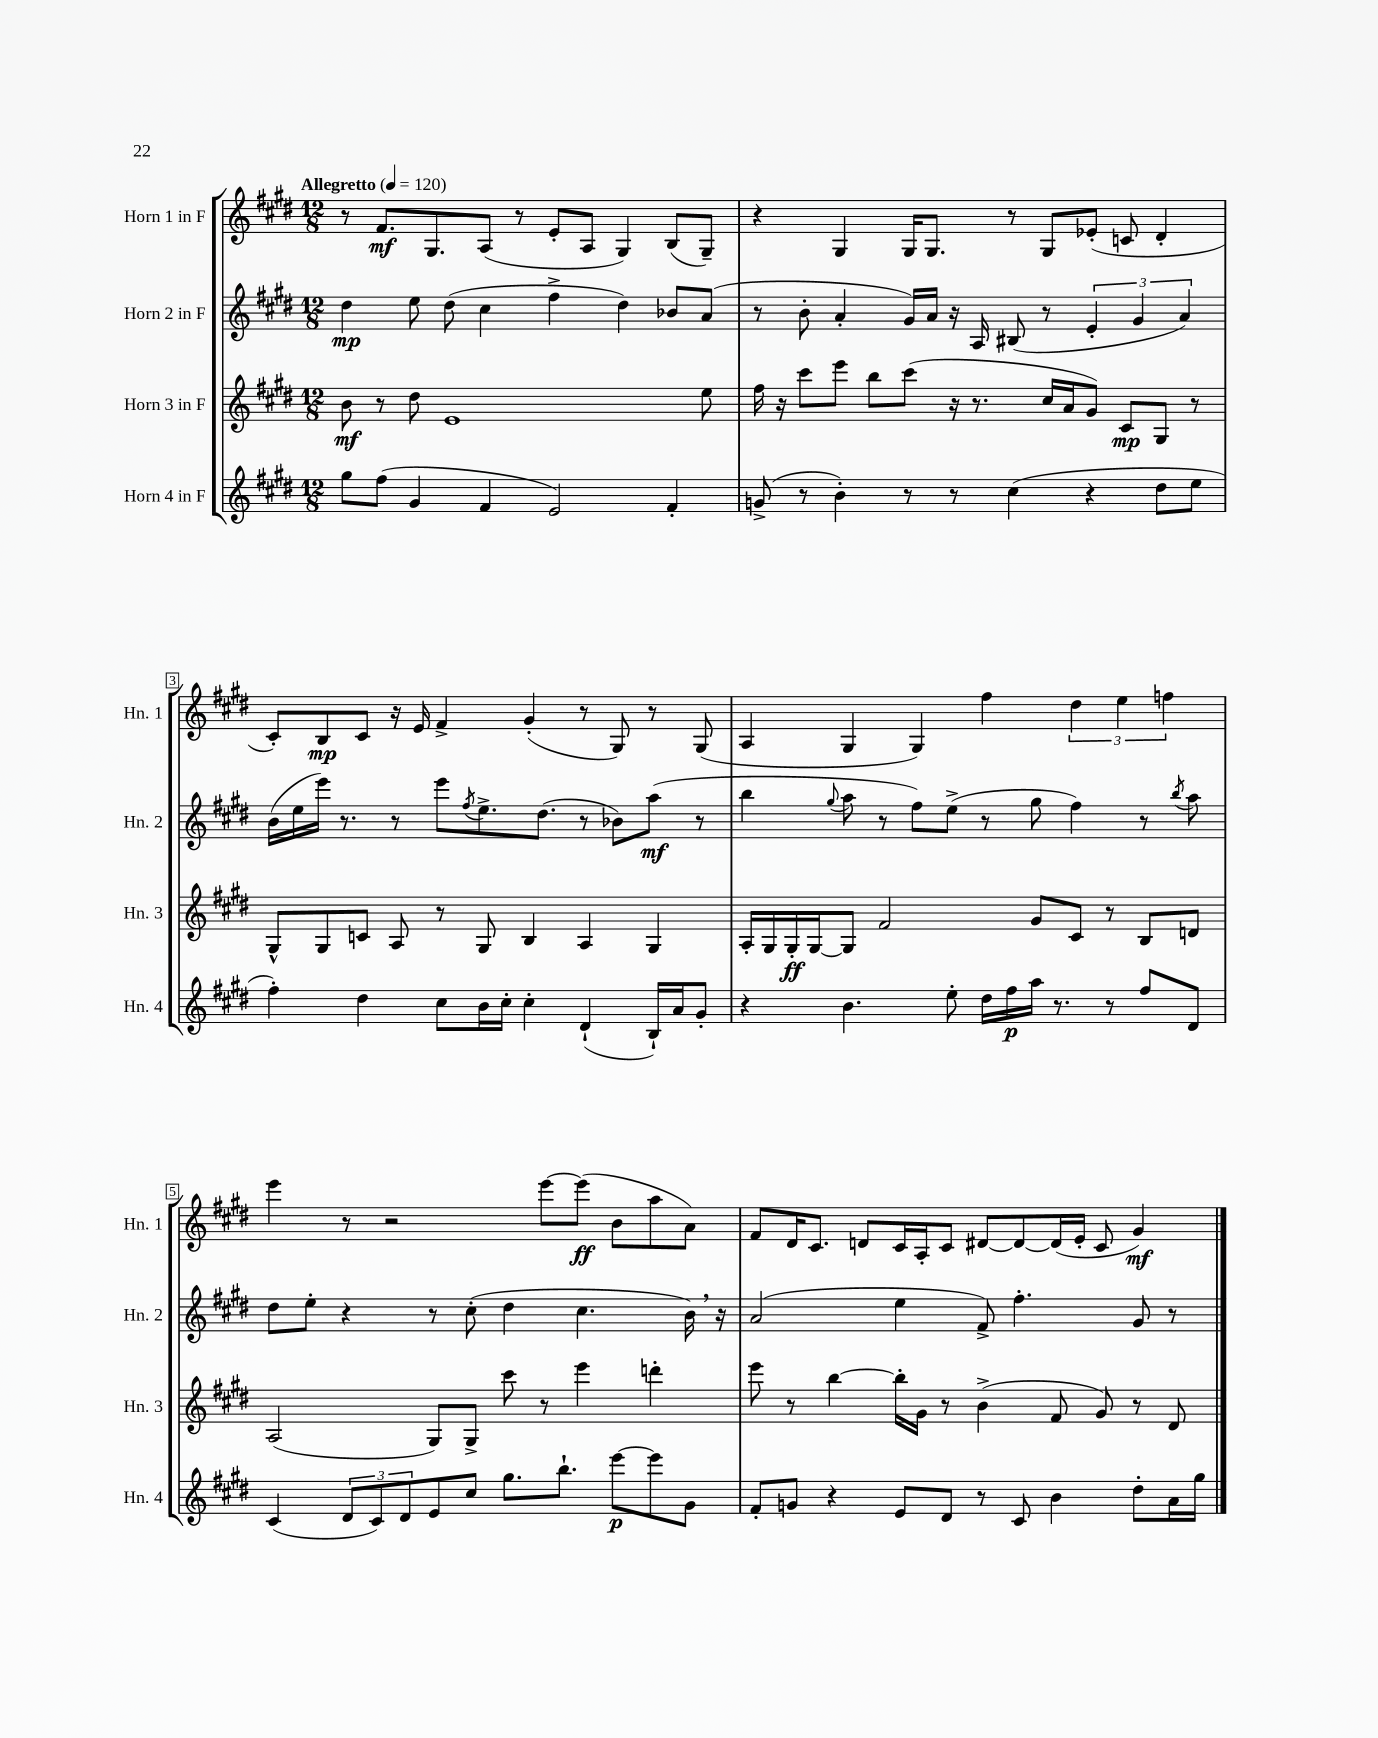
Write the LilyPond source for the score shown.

<<
\new StaffGroup <<
\new Staff = "s0" \with { instrumentName = "Horn 1 in F" shortInstrumentName = "Hn. 1" } {
    \clef treble \key e \major \numericTimeSignature \time 12/8 \tempo "Allegretto" 4 = 120
    r8 fis'8.\mf gis8. a8( r8 e'8-. a8 gis4) b8( gis8--) |
    r4 gis4 gis16 gis8. r8 gis8 ees'8-.( c'8 dis'4-. |
    cis'8-.) b8\mp cis'8 r16 e'16 fis'4-> gis'4-.( r8 gis8) r8 gis8( |
    a4 gis4 gis4) fis''4 \tuplet 3/2 { dis''4 e''4 f''4 } |
    e'''4 r8 r2 e'''8~ e'''8\ff( b'8 a''8 a'8) |
    fis'8 dis'16 cis'8. d'8 cis'16 a16-. cis'8 dis'8~ dis'8~ dis'16( e'16-. cis'8 gis'4\mf) \bar "|." |
}
\new Staff = "s1" \with { instrumentName = "Horn 2 in F" shortInstrumentName = "Hn. 2" } {
    \clef treble \key e \major \numericTimeSignature \time 12/8
    dis''4\mp e''8 dis''8( cis''4 fis''4-> dis''4) bes'8 a'8( |
    r8 b'8-. a'4-. gis'16) a'16 r16 a16 bis8( r8 \tuplet 3/2 { e'4-. gis'4 a'4) } |
    b'16( e''16 e'''16) r8. r8 e'''8 \acciaccatura { fis''8 } e''8.-> dis''8.( r8 bes'8) a''8\mf( r8 |
    b''4 \appoggiatura { gis''8 } a''8 r8 fis''8) e''8->( r8 gis''8 fis''4) r8 \acciaccatura { b''8 } a''8 |
    dis''8 e''8-. r4 r8 cis''8-.( dis''4 cis''4. b'16) \breathe r16 |
    a'2( e''4 fis'8->) fis''4.-. gis'8 r8 \bar "|." |
}
\new Staff = "s2" \with { instrumentName = "Horn 3 in F" shortInstrumentName = "Hn. 3" } {
    \clef treble \key e \major \numericTimeSignature \time 12/8
    b'8\mf r8 dis''8 e'1 e''8 |
    fis''16 r16 cis'''8 e'''8 b''8 cis'''8( r16 r8. cis''16 a'16 gis'8) cis'8\mp gis8 r8 |
    gis8-^ gis8 c'8 a8 r8 gis8 b4 a4 gis4 |
    a16-. gis16 gis16-.\ff gis16~ gis8 fis'2 gis'8 cis'8 r8 b8 d'8 |
    a2( gis8) gis8-> cis'''8 r8 e'''4 d'''4-. |
    e'''8 r8 b''4~ b''16-. gis'16 r8 b'4->( fis'8 gis'8) r8 dis'8 \bar "|." |
}
\new Staff = "s3" \with { instrumentName = "Horn 4 in F" shortInstrumentName = "Hn. 4" } {
    \clef treble \key e \major \numericTimeSignature \time 12/8
    gis''8 fis''8( gis'4 fis'4 e'2) fis'4-. |
    g'8->( r8 b'4-.) r8 r8 cis''4( r4 dis''8 e''8 |
    fis''4-.) dis''4 cis''8 b'16 cis''16-. cis''4-. dis'4-!( b16-!) a'16 gis'8-. |
    r4 b'4. e''8-. dis''16 fis''16\p a''16 r8. r8 fis''8 dis'8 |
    cis'4( \tuplet 3/2 { dis'8 cis'8) dis'8 } e'8 cis''8 gis''8. b''8.-! e'''8~\p e'''8 gis'8 |
    fis'8-. g'8 r4 e'8 dis'8 r8 cis'8 b'4 dis''8-. a'16 gis''16 \bar "|." |
}
>>
>>
\layout { \context { \Score \override BarNumber.stencil = #(make-stencil-boxer 0.1 0.3 ly:text-interface::print) } }
